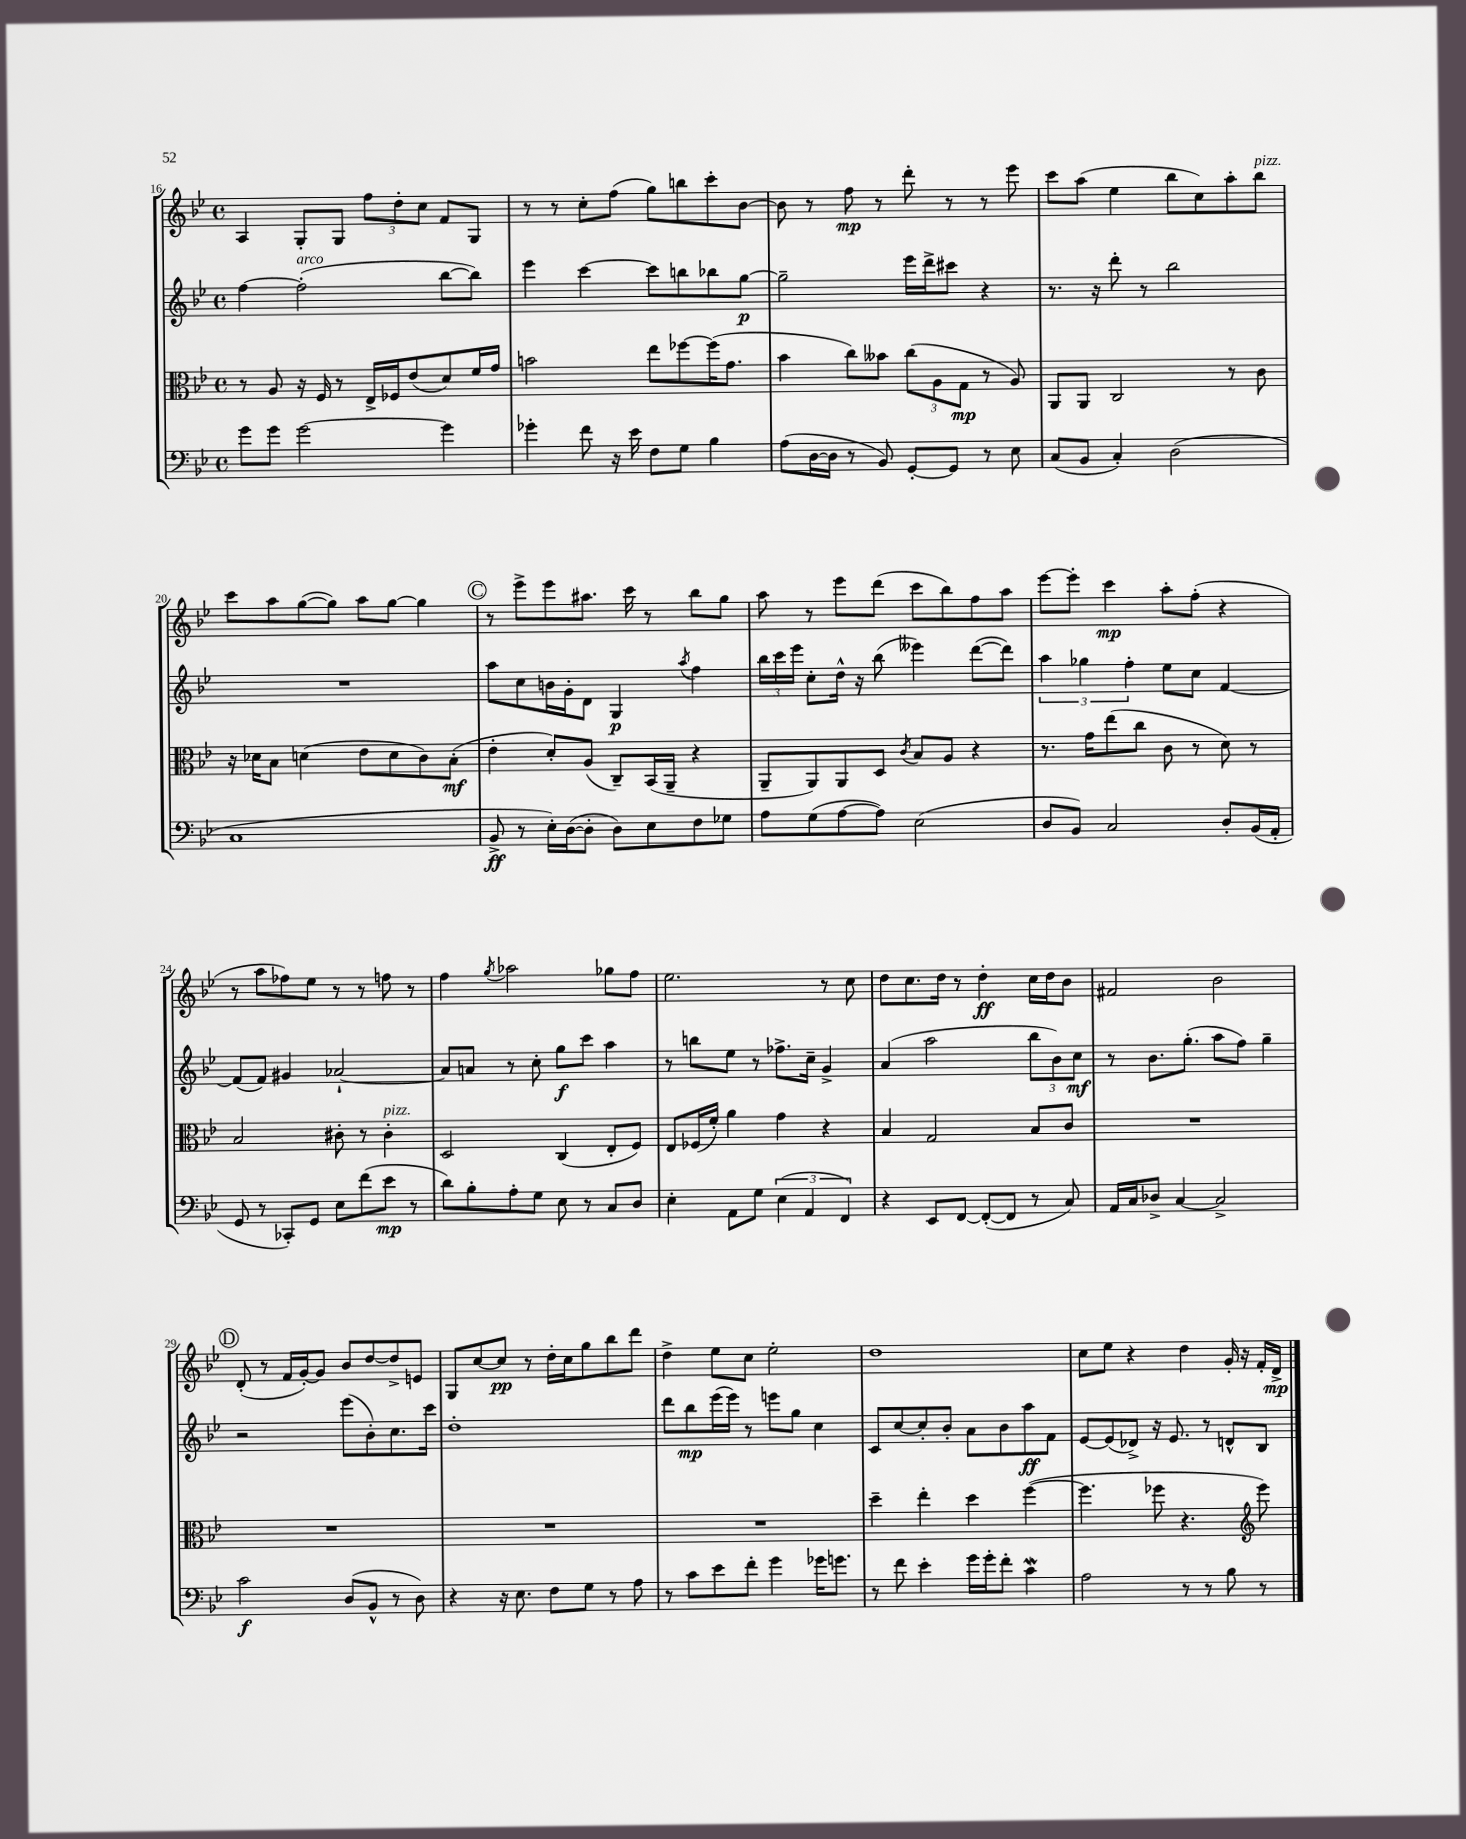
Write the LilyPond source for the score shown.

<<
\new StaffGroup <<
\new Staff = "s0" {
    \clef treble \key bes \major \defaultTimeSignature \time 4/4
    \autoBeamOff a4 g8[-. g8] \tuplet 3/2 { f''8[ d''8-. c''8] } f'8[ g8] |
    r8 r8 c''8[-. f''8]( g''8[) b''8 c'''8-. bes'8]~ |
    bes'8 r8 f''8\mp r8 d'''8-. r8 r8 ees'''8 |
    c'''8[ a''8]( ees''4 bes''8[ c''8) a''8-. bes''8]^\markup { \italic "pizz." } |
    c'''8[ a''8 g''8~( g''8]) a''8[ g''8]~ g''4 |
    \mark \markup { \circle "C" } r8 ees'''8[-> ees'''8 ais''8.] c'''16 r8 bes''8[ g''8] |
    a''8 r8 ees'''8[ d'''8]( c'''8[ bes''8) f''8 a''8] |
    ees'''8[~ ees'''8]-. c'''4\mp a''8[-. f''8]-.( r4 |
    r8 a''8[ fes''8) ees''8] r8 r8 f''8 r8 |
    f''4 \acciaccatura { g''8 } aes''2 ges''8[ f''8] |
    ees''2. r8 c''8 |
    d''8[ c''8. d''16] r8 d''4-.\ff c''16[ d''16 bes'8] |
    fis'2 bes'2 |
    \mark \markup { \circle "D" } d'8-.( r8 f'16[ g'16~-.) g'8] bes'8[ d''8~ d''8-> e'8] |
    g8[ c''8~ c''8]\pp r8 d''16[-. c''16 g''8 bes''8 d'''8] |
    d''4-> ees''8[ c''8] ees''2-. |
    d''1 |
    c''8[ ees''8] r4 d''4 g'16-. r16 f'16[-. d'16]->\mp \bar "|." |
}
\new Staff = "s1" {
    \clef treble \key bes \major \defaultTimeSignature \time 4/4
    \autoBeamOff f''4~ f''2-.^\markup { \italic "arco" }( bes''8[~ bes''8]) |
    ees'''4 c'''4~ c'''8[ b''8 bes''8 g''8]~\p |
    g''2-- ees'''16[ d'''16-> cis'''8] r4 |
    r8. r16 d'''8-. r8 bes''2 |
    R1 |
    \mark \markup { \circle "C" } a''8[ c''8 b'16 g'16-. d'8] g4\p \acciaccatura { a''8 } f''4 |
    \tuplet 3/2 { bes''16[ c'''16 ees'''16] } c''8[-. d''16]-^ r16 bes''8( eeses'''4) d'''8[~( d'''8]) |
    \tuplet 3/2 { a''4 ges''4 f''4-. } ees''8[ c''8] f'4~ |
    f'8[( f'8]) gis'4 aes'2~-! |
    aes'8[ a'8] r8 c''8-. g''8[\f c'''8] a''4 |
    r8 b''8[ ees''8] r8 fes''8.[-> c''16]-- g'4-> |
    a'4( a''2 \tuplet 3/2 { bes''8[ bes'8) c''8]\mf } |
    r8 bes'8.[ g''8.]-.( a''8[ f''8]) g''4-- |
    \mark \markup { \circle "D" } r2 ees'''8[( bes'8-.) c''8. c'''16] |
    d''1-. |
    d'''8[ bes''8\mp ees'''16( ees'''16]) r8 e'''8[ g''8] c''4 |
    c'8[ c''8~ c''8-. bes'8]-. a'8[ bes'8 a''8\ff f'8] |
    ees'8[~ ees'8( des'8]->) r16 ees'8. r8 d'8[-^ bes8] \bar "|." |
}
\new Staff = "s2" {
    \clef alto \key bes \major \defaultTimeSignature \time 4/4
    \autoBeamOff r8 a8 r16 f16 r8 ees16[-> fes16 ees'8( d'8) f'16 g'16] |
    b'2 ees''8[ fes''8~ fes''16( g'8.] |
    bes'4 c''8[) beses'8] \tuplet 3/2 { c''8[( a8 g8]\mp } r8 a8) |
    a,8[ a,8] c2 r8 c'8 |
    r16 des'16[ bes8] d'4( ees'8[ d'8 c'8) bes8]-.\mf( |
    \mark \markup { \circle "C" } ees'4-. d'8[-.) a8]( c8[--) bes,16( a,16]-- r4 |
    a,8[-- a,8) a,8 d8] \acciaccatura { c'8 } bes8[ a8] r4 |
    r8. g'16[ ees''8( c''8] c'8 r8 d'8) r8 |
    bes2 cis'8-. r8 cis'4-.^\markup { \italic "pizz." } |
    d2 c4( ees8[-. f8]) |
    ees8[ fes16( f'16]-.) a'4 g'4 r4 |
    bes4 g2 bes8[ c'8] |
    R1 |
    \mark \markup { \circle "D" } R1 |
    R1 |
    R1 |
    d''4-- ees''4-. d''4 f''4~( |
    f''4. fes''8 r4. \clef treble ees'''8) \bar "|." |
}
\new Staff = "s3" {
    \clef bass \key bes \major \defaultTimeSignature \time 4/4
    \autoBeamOff g'8[ g'8] g'2~ g'4 |
    ges'4-. f'8 r16 ees'16 f8[ g8] bes4 |
    a8[( d16~ d16] r8 bes,8) g,8[~-. g,8] r8 ees8 |
    c8[( bes,8] c4-.) d2( |
    c1 |
    \mark \markup { \circle "C" } bes,8->\ff r8 ees16[-.) d16~( d8]-. d8[) ees8 f8 ges8] |
    a8[ g8( a8~ a8]) ees2( |
    d8[ bes,8]) c2 d8[-. bes,16( a,16]-. |
    g,8 r8 ces,8[-.) g,8] ees8[ f'8( ees'8]\mp r8 |
    d'8[) bes8-. a8-. g8] ees8 r8 c8[ d8] |
    ees4-. a,8[ g8] \tuplet 3/2 { ees4( a,4 f,4) } |
    r4 ees,8[ f,8]~ f,8[~-.( f,8] r8 c8) |
    a,16[ c16 des8]-> c4~ c2-> |
    \mark \markup { \circle "D" } c'2\f d8[( bes,8]-^ r8 d8) |
    r4 r16 ees8. f8[ g8] r8 a8 |
    r8 c'8[ ees'8 f'8]-. g'4 ges'16[ g'8.] |
    r8 f'8 ees'4-. g'16[ g'16-. f'8]-. c'4\mordent |
    a2 r8 r8 bes8 r8 \bar "|." |
}
>>
>>
\layout { \context { \Score currentBarNumber = #16 } }
